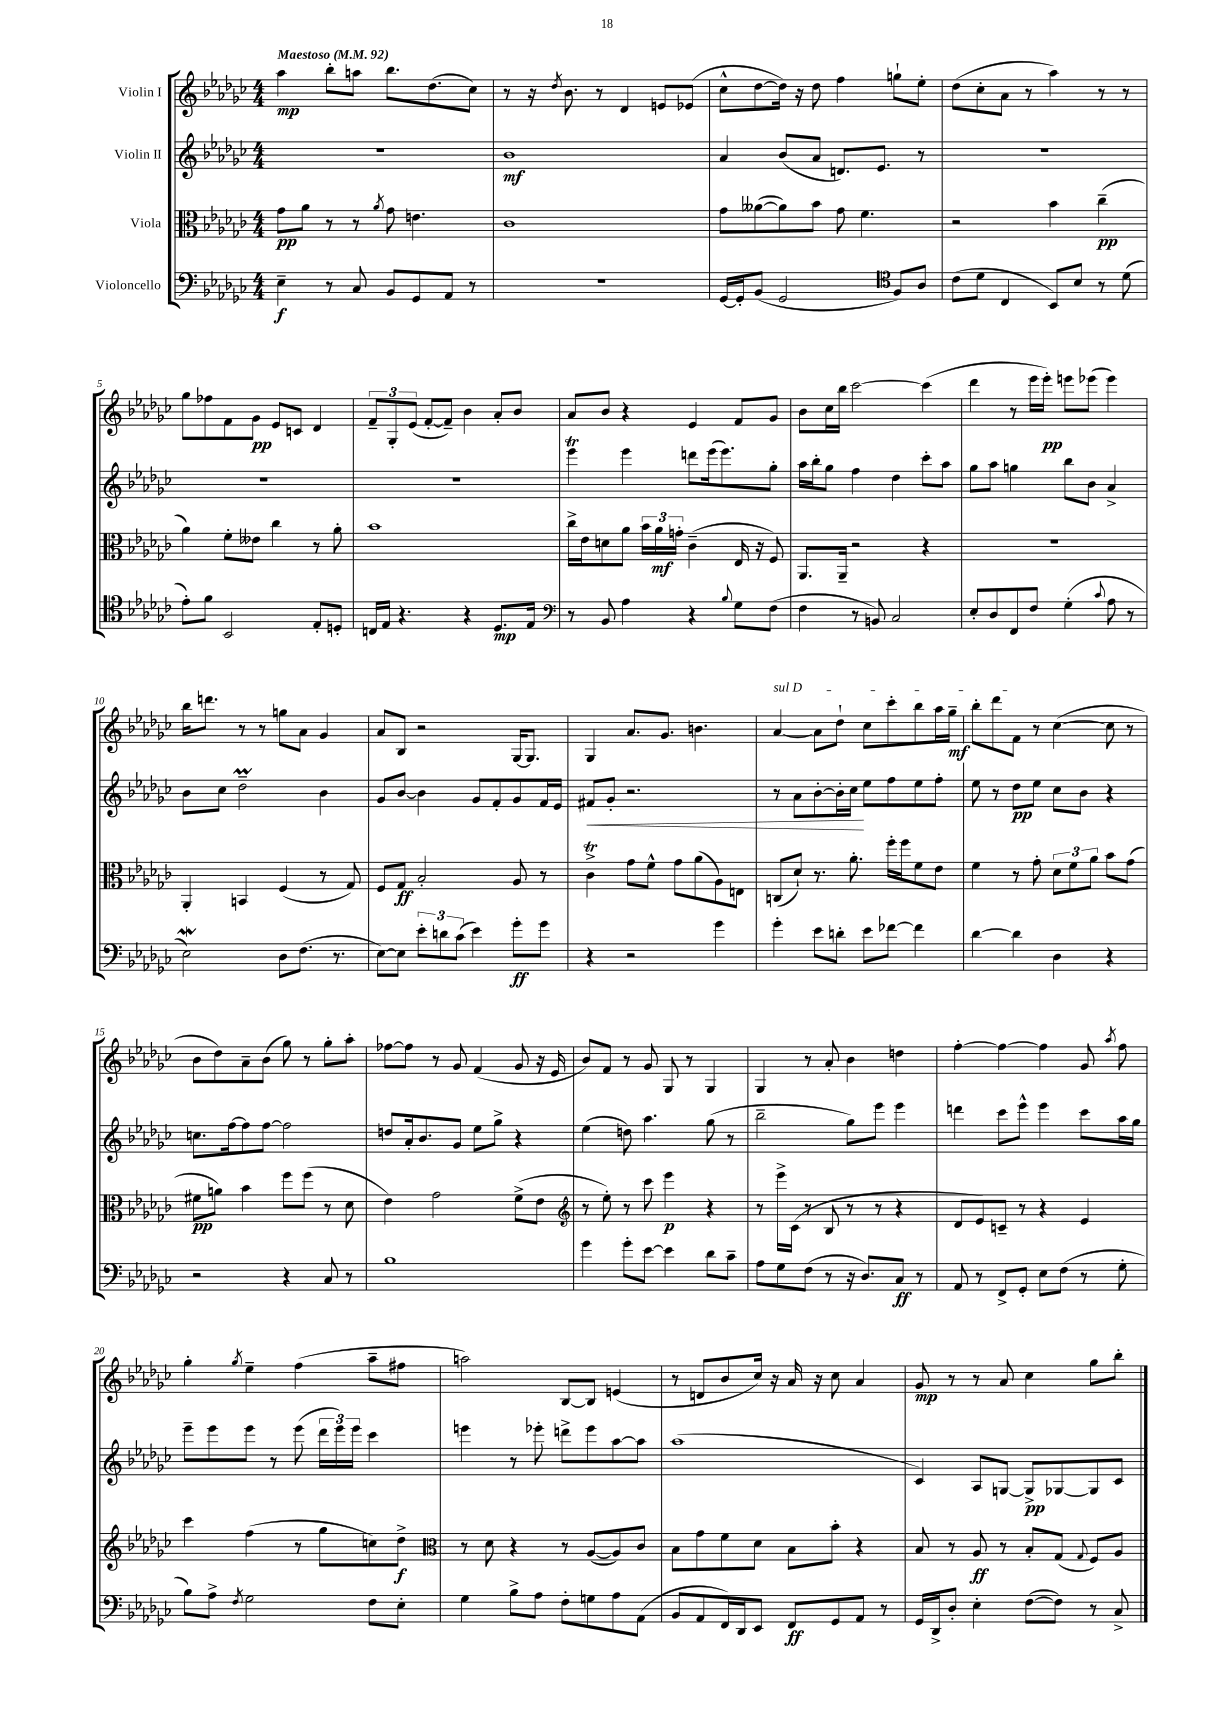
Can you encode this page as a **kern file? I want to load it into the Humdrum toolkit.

**kern	**dynam	**kern	**dynam	**kern	**dynam	**kern	**dynam
*part4	*part4	*part3	*part3	*part2	*part2	*part1	*part1
*staff4	*staff4	*staff3	*staff3	*staff2	*staff2	*staff1	*staff1
*I"Violoncello	*	*I"Viola	*	*I"Violin II	*	*I"Violin I	*
*clefF4	*	*clefC3	*	*clefG2	*	*clefG2	*
*k[b-e-a-d-g-c-]	*	*k[b-e-a-d-g-c-]	*	*k[b-e-a-d-g-c-]	*	*k[b-e-a-d-g-c-]	*
*M4/4	*	*M4/4	*	*M4/4	*	*M4/4	*
*MM92	*	*MM92	*	*MM92	*	*MM92	*
=1	=1	=1	=1	=1	=1	=1	=1
!	!	!	!	!	!	!LO:TX:a:B:t=Maestoso	!
4E-~\	f	8g-\L	pp	1r	.	4aa-\	mp
.	.	8a-\J	.	.	.	.	.
8r	.	8r	.	.	.	8bb-'\L	.
8C-/	.	8r	.	.	.	8aan\J	.
.	.	8qa-/	.	.	.	.	.
8BB-/L	.	8g-\	.	.	.	8.bb-\L	.
8GG-/	.	4.en\	.	.	.	.	.
.	.	.	.	.	.	(8.dd-\	.
8AA-/J	.	.	.	.	.	.	.
8r	.	.	.	.	.	8cc-\J)	.
=2	=2	=2	=2	=2	=2	=2	=2
1r	.	1c-	.	1b-	mf	8r	.
.	.	.	.	.	.	16r	.
.	.	.	.	.	.	8qdd-/	.
.	.	.	.	.	.	8.b-\	.
.	.	.	.	.	.	8r	.
.	.	.	.	.	.	4d-/	.
.	.	.	.	.	.	8en/L	.
.	.	.	.	.	.	(8e-X/J	.
=3	=3	=3	=3	=3	=3	=3	=3
[16GG-/LL	.	8g-\L	.	4a-/	.	8cc-^^\L	.
16GG-'/J]	.	.	.	.	.	.	.
(8BB-/J	.	([8a--X\	.	.	.	[8dd-\	.
2GG-/	.	8a--\])	.	(8b-/L	.	16dd-\Jk])	.
.	.	.	.	.	.	16r	.
.	.	8b-\J	.	8a-/J	.	8dd-\	.
.	.	8g-\	.	8.dn/L)	.	4ff\	.
.	.	4.f\	.	.	.	.	.
.	.	.	.	8.e-/J	.	.	.
*clefC4	*	*	*	*	*	*	*
8F/L)	.	.	.	.	.	8ggn`\L	.
8A-/J	.	.	.	8r	.	8ee-'\J	.
=4	=4	=4	=4	=4	=4	=4	=4
(8c-\L	.	2r	.	1r	.	(8dd-\L	.
8d-\J	.	.	.	.	.	8cc-'\	.
4C-/	.	.	.	.	.	8a-\J	.
.	.	.	.	.	.	8r	.
8BB-/L)	.	4b-\	.	.	.	4aa-\)	.
8B-/J	.	.	.	.	.	.	.
8r	.	(4cc-~\	pp	.	.	8r	.
(8d-\	.	.	.	.	.	8r	.
!!LO:LB:g=z
=5	=5	=5	=5	=5	=5	=5	=5
8e-'\L)	.	4a-\)	.	1r	.	8gg-\L	.
8f\J	.	.	.	.	.	8ff-X\	.
2BB-/	.	8f'\L	.	.	.	8f\	.
.	.	8e--X\J	.	.	.	8g-\J	pp
.	.	4cc-\	.	.	.	8e-/L	.
.	.	.	.	.	.	8cn/J	.
8E-'/L	.	8r	.	.	.	4d-/	.
8Dn'/J	.	8a-'\	.	.	.	.	.
=6	=6	=6	=6	=6	=6	=6	=6
16Cn/LL	.	1b-	.	1r	.	12f~/L	.
16E-/JJ	.	.	.	.	.	.	.
.	.	.	.	.	.	12G-'/	.
4.r	.	.	.	.	.	.	.
.	.	.	.	.	.	(12e-/J	.
.	.	.	.	.	.	[8f'/L	.
.	.	.	.	.	.	8f~/J])	.
4r	.	.	.	.	.	4b-\	.
8.D-/L	mp	.	.	.	.	8a-'/L	.
.	.	.	.	.	.	8b-/J	.
16E-/Jk	.	.	.	.	.	.	.
=7	=7	=7	=7	=7	=7	=7	=7
*clefF4	*	*	*	*	*	*	*
8r	.	16cc-^\LL	.	4eee-T\	.	8a-/L	.
.	.	16e-\J	.	.	.	.	.
8BB-/	.	8dn\	.	.	.	8b-/J	.
4A-\	.	8a-\J	.	4eee-\	.	4r	.
.	.	24b-\LL	.	.	.	.	.
.	.	24a-\	mf	.	.	.	.
.	.	24gn'\JJ	.	.	.	.	.
4r	.	(4c-~\	.	8dddn\L	.	4e-/	.
.	.	.	.	(16eee-\k	.	.	.
.	.	.	.	8.eee-\)	.	.	.
8qqB-/	.	.	.	.	.	.	.
8G-\L	.	16E-/	.	.	.	8f/L	.
.	.	16r	.	.	.	.	.
(8F\J	.	8F/)	.	8gg-'\J	.	8g-/J	.
=8	=8	=8	=8	=8	=8	=8	=8
4F\	.	8.AA-/L	.	16aa-\LL	.	8b-\L	.
.	.	.	.	16bb-'\J	.	.	.
.	.	.	.	8gg-\J	.	16cc-\L	.
.	.	16AA-~/Jk	.	.	.	16bb-\JJ	.
8r	.	2r	.	4ff\	.	[2ccc-\	.
8BBn/)	.	.	.	.	.	.	.
2C-/	.	.	.	4dd-\	.	.	.
.	.	4r	.	8ccc-'\L	.	(4ccc-\]	.
.	.	.	.	8aa-\J	.	.	.
=9	=9	=9	=9	=9	=9	=9	=9
8E-'/L	.	1r	.	8gg-\L	.	4ddd-\	.
8D-/	.	.	.	8aa-\J	.	.	.
8FF/	.	.	.	4ggn\	.	8r	.
8F/J	.	.	.	.	.	16eee-\LL	.
.	.	.	.	.	.	16eee-'\JJ)	pp
(4G-'\	.	.	.	8bb-\L	.	8eeen\L	.
.	.	.	.	8b-\J	.	(8eee-X\J	.
8qqc-/	.	.	.	.	.	.	.
8A-\	.	.	.	4a-^/	.	4eee-\)	.
8r	.	.	.	.	.	.	.
!!LO:LB:g=z
=10	=10	=10	=10	=10	=10	=10	=10
2E-W\)	.	4AA-'/	.	8b-\L	.	16bb-\KL	.
.	.	.	.	.	.	8.dddn\J	.
.	.	.	.	8cc-\J	.	.	.
.	.	4BBn/	.	2dd-M~\	.	8r	.
.	.	.	.	.	.	8r	.
8D-\L	.	(4F/	.	.	.	8ggn\L	.
(8.F\J	.	.	.	.	.	8a-\J	.
.	.	8r	.	4b-\	.	4g-/	.
8.r	.	.	.	.	.	.	.
.	.	8G-/)	.	.	.	.	.
=11	=11	=11	=11	=11	=11	=11	=11
[8E-\L)	.	8F/L	.	8g-/L	.	8a-/L	.
8E-\J]	.	8G-/J	ff	[8b-/J	.	8B-/J	.
12e-'\L	.	2B-'/	.	4b-\]	.	2r	.
12dn\	.	.	.	.	.	.	.
(12c-\J	.	.	.	.	.	.	.
4e-\)	.	.	.	8g-/L	.	.	.
.	.	.	.	8f'/	.	.	.
8g-'\L	ff	8A-/	.	8g-/	.	[16G-/KL	.
.	.	.	.	.	.	8.G-/J]	.
8g-\J	.	8r	.	16f/L	.	.	.
.	.	.	.	16e-/JJ	.	.	.
=12	=12	=12	=12	=12	=12	=12	=12
!	!	!	!	!	!LO:HP:b	!	!
4r	.	4c-T^\	.	8f#X/L	<	4G-/	.
.	.	.	.	8g-'/J	.	.	.
2r	.	8g-\L	.	2.r	.	8.a-/L	.
.	.	8f^^\J	.	.	.	.	.
.	.	.	.	.	.	8.g-/J	.
.	.	8g-\L	.	.	.	.	.
.	.	(8a-\	.	.	.	4.bn\	.
4g-\	.	8A-\)	.	.	.	.	.
.	.	8En\J	.	.	.	.	.
=13	=13	=13	=13	=13	=13	=13	=13
!	!	!	!	!	!	!LO:TX:a:i:t=sul D	!
4g-'\	.	(8Cn/L	.	8r	.	[4a-/	.
.	.	8d-`/J)	.	8a-\L	.	.	.
8e-\L	.	8.r	.	[8b-'\	.	8a-\L]	.
8dn'\J	.	.	.	16b-'\L]	.	8dd-`\J	.
.	.	8.a-'\	.	16cc-\JJ	.	.	.
8e-\L	.	.	.	8ee-\L	[	8cc-\L	.
[8f-X\J	.	16ff'\LL	.	8ff\	.	8ccc-'\	.
.	.	16ff\J	.	.	.	.	.
4f-\]	.	8f\	.	8ee-\	.	8bb-\	.
.	.	8e-\J	.	8ff'\J	.	16aa-\L	.
.	.	.	.	.	.	16gg-~\JJ	mf
=14	=14	=14	=14	=14	=14	=14	=14
[4d-\	.	4f\	.	8ee-\	.	8bb-'\L	.
.	.	.	.	8r	.	8ddd-\	.
4d-\]	.	8r	.	8dd-\L	pp	8f\J	.
.	.	8g-'\	.	8ee-\J	.	8r	.
4D-\	.	12d-\L	.	8cc-\L	.	([4cc-\	.
.	.	12f\	.	.	.	.	.
.	.	.	.	8b-\J	.	.	.
.	.	12a-\J	.	.	.	.	.
4r	.	8b-\L	.	4r	.	8cc-\]	.
.	.	(8g-\J	.	.	.	8r	.
!!LO:LB:g=z
=15	=15	=15	=15	=15	=15	=15	=15
2r	.	8f#X\L	pp	8.ccn\L	.	8b-\L	.
.	.	8an\J)	.	.	.	8dd-\)	.
.	.	.	.	[16ff\k	.	.	.
.	.	4b-\	.	8ff\]	.	8a-~\	.
.	.	.	.	[8ff\J	.	(8b-\J	.
4r	.	8ff\L	.	2ff\]	.	8gg-\)	.
.	.	(8ff\J	.	.	.	8r	.
8C-/	.	8r	.	.	.	8gg-'\L	.
8r	.	8d-\	.	.	.	8aa-'\J	.
=16	=16	=16	=16	=16	=16	=16	=16
1B-	.	4e-\)	.	8ddn/L	.	[8ff-X\L	.
.	.	.	.	16a-'/k	.	8ff-\J]	.
.	.	.	.	8.b-/	.	.	.
.	.	2g-\	.	.	.	8r	.
.	.	.	.	8g-/J	.	8g-/	.
.	.	.	.	8ee-\L	.	(4f/	.
.	.	.	.	8gg-^\J	.	.	.
.	.	(8f^\L	.	4r	.	8g-/	.
.	.	8e-\J	.	.	.	16r	.
.	.	.	.	.	.	16e-/	.
=17	=17	=17	=17	=17	=17	=17	=17
*	*	*clefG2	*	*	*	*	*
4g-\	.	8r	.	(4ee-\	.	8b-/L)	.
.	.	8ee-'\)	.	.	.	8f/J	.
8g-'\L	.	8r	.	8ddn\)	.	8r	.
[8e-\J	.	8ccc-\	.	4.aa-\	.	8g-/	.
4e-\]	.	4eee-\	p	.	.	8G-/	.
.	.	.	.	.	.	8r	.
8d-\L	.	4r	.	(8gg-\	.	4G-/	.
8c-~\J	.	.	.	8r	.	.	.
=18	=18	=18	=18	=18	=18	=18	=18
8A-\L	.	8r	.	2bb-~\	.	4G-/	.
8G-\	.	16eee-^\LL	.	.	.	.	.
.	.	(16c-\JJ	.	.	.	.	.
(8F\J	.	8r	.	.	.	8r	.
8r	.	8B-/	.	.	.	8a-'/	.
16r	.	8r	.	8gg-\L)	.	4b-\	.
8.D-/L)	.	.	.	.	.	.	.
.	.	8r	.	8eee-\J	.	.	.
8C-/J	ff	4r	.	4eee-\	.	4ddn\	.
8r	.	.	.	.	.	.	.
=19	=19	=19	=19	=19	=19	=19	=19
8AA-/	.	8d-/L	.	4dddn\	.	[4ff'\	.
8r	.	8e-/)	.	.	.	.	.
8FF^/L	.	8cn~/J	.	8ccc-\L	.	4ff\_	.
8GG-'/J	.	8r	.	8eee-^^\J	.	.	.
8E-\L	.	4r	.	4eee-\	.	4ff\]	.
(8F\J	.	.	.	.	.	.	.
8r	.	4e-/	.	8ccc-\L	.	8g-/	.
.	.	.	.	.	.	8qaa-/	.
8G-'\	.	.	.	16aa-\L	.	8ff\	.
.	.	.	.	16gg-\JJ	.	.	.
!!LO:LB:g=z
=20	=20	=20	=20	=20	=20	=20	=20
8B-\L)	.	4ccc-\	.	8eee-~\L	.	4gg-'\	.
8A-^\J	.	.	.	8eee-\	.	.	.
8qF/	.	.	.	.	.	8qgg-/	.
2G-\	.	(4ff\	.	8eee-\J	.	4ee-~\	.
.	.	.	.	8r	.	.	.
.	.	8r	.	(8eee-\	.	(4ff\	.
.	.	8gg-\L	.	24ddd-\LL	.	.	.
.	.	.	.	24eee-\)	.	.	.
.	.	.	.	24eee-\JJ	.	.	.
8F\L	.	8ccn\)	.	4ccc-\	.	8aa-~\L	.
8E-'\J	.	8dd-^\J	f	.	.	8ff#X\J	.
=21	=21	=21	=21	=21	=21	=21	=21
*	*	*clefC3	*	*	*	*	*
4G-\	.	8r	.	4eeen\	.	2aan\)	.
.	.	8d-\	.	.	.	.	.
8B-^\L	.	4r	.	8r	.	.	.
8A-\J	.	.	.	8eee-X'\	.	.	.
8F'\L	.	8r	.	8dddn^\L	.	[8B-/L	.
8Gn\	.	([8A-/L	.	8eee-\	.	8B-/J]	.
8A-\	.	8A-/])	.	[8aa-\	.	(4en/	.
(8AA-\J	.	8c-/J	.	8aa-\J]	.	.	.
=22	=22	=22	=22	=22	=22	=22	=22
8BB-/L	.	8B-\L	.	(1aa-	.	8r	.
8AA-/	.	8g-\	.	.	.	8dn/L	.
16FF/L)	.	8f\	.	.	.	8b-/	.
16DD-/J	.	.	.	.	.	.	.
8EE-/J	.	8d-\J	.	.	.	16cc-/Jk)	.
.	.	.	.	.	.	16r	.
8FF/L	ff	8B-\L	.	.	.	16a-/	.
.	.	.	.	.	.	16r	.
8GG-/	.	8b-'\J	.	.	.	8cc-\	.
8AA-/J	.	4r	.	.	.	4a-/	.
8r	.	.	.	.	.	.	.
=23	=23	=23	=23	=23	=23	=23	=23
16GG-/LL	.	8B-/	.	4c-/)	.	8g-/	mp
16DD-^/J	.	.	.	.	.	.	.
8D-'/J	.	8r	.	.	.	8r	.
4E-'\	.	8A-/	ff	8A-/L	.	8r	.
.	.	8r	.	[8Gn/J	.	8a-/	.
([8F\L	.	8B-'/L	.	8G^/L]	pp	4cc-\	.
8F\J])	.	(8G-/J	.	[8G-X/	.	.	.
.	.	8qqG-/	.	.	.	.	.
8r	.	8F/L)	.	8G-/]	.	8gg-\L	.
8C-^/	.	8A-/J	.	8c-/J	.	8bb-'\J	.
==	==	==	==	==	==	==	==
*-	*-	*-	*-	*-	*-	*-	*-
